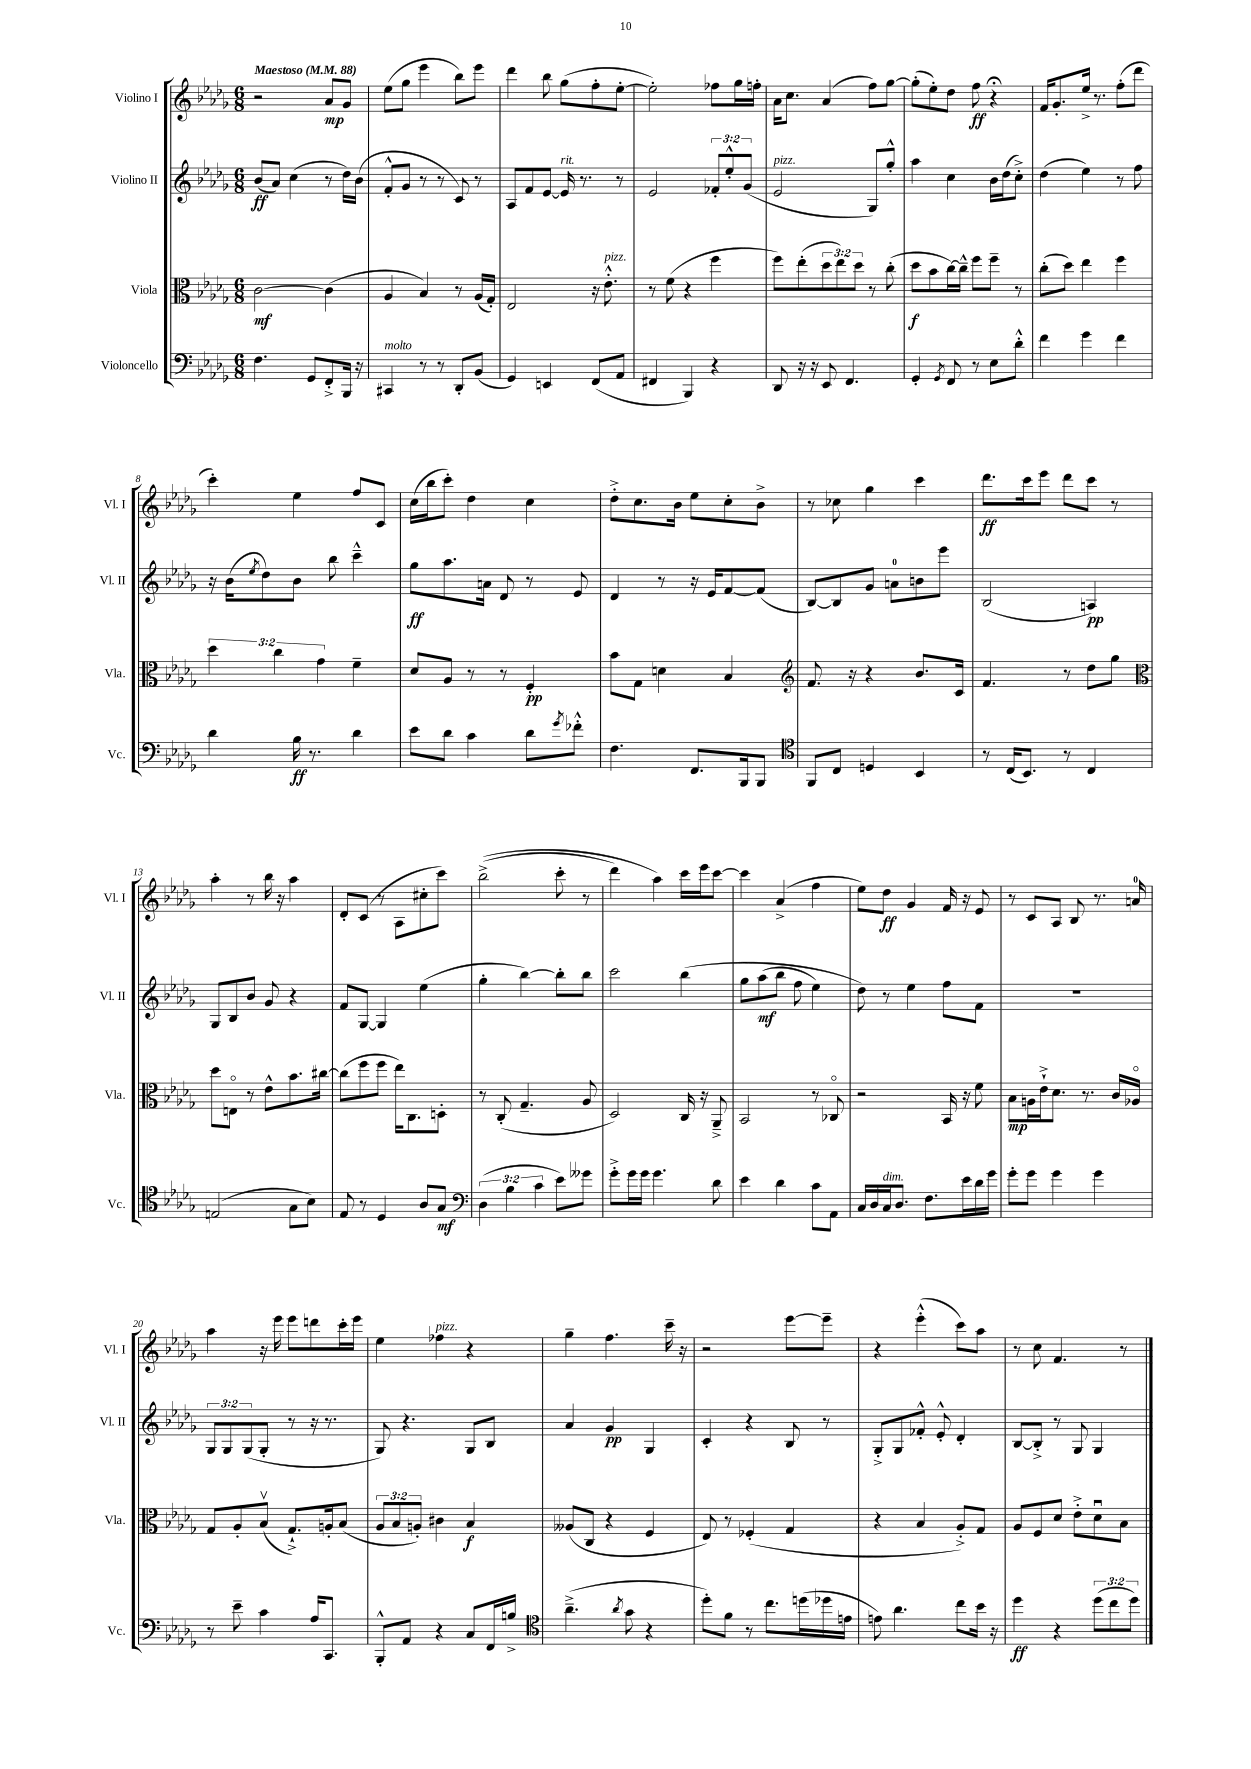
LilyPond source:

<<
\new StaffGroup <<
\new Staff = "s0" \with { instrumentName = "Violino I" shortInstrumentName = "Vl. I" } {
    \clef treble \key des \major \numericTimeSignature \time 6/8 \tempo "Maestoso" 4 = 88
    r2 aes'8\mp ges'8 |
    ees''8( ges''8 ees'''4 bes''8) ees'''8 |
    des'''4 bes''8 ges''8( f''8-. ees''8~-. |
    ees''2-.) fes''8 ges''16 f''16-. |
    aes'16 c''8. aes'4( f''8) ges''8~ |
    ges''8-.( ees''8-.) des''8 f''8\ff r4\fermata |
    f'16 ges'8.-. ees''16-> r8. f''8-.( des'''8 |
    c'''4-.) ees''4 f''8 c'8 |
    c''16( bes''16 c'''8-.) des''4 c''4 |
    des''8-.-> c''8. bes'16 ees''8 c''8-. bes'8-> |
    r8 ces''8 ges''4 c'''4 |
    des'''8.\ff c'''16 ees'''8 des'''8 c'''8 r8 |
    aes''4-. r8 bes''16 r16 aes''4 |
    des'8-. c'8( r8 aes8 cis''8-. c'''8) |
    bes''2->(\( c'''8-. r8 |
    des'''4) aes''4\) c'''16 ees'''16 c'''8~ |
    c'''4 aes'4->( f''4 |
    ees''8) des''8\ff ges'4 f'16 r16 ees'8 |
    r8 c'8 aes8 bes8 r8. a'16-0 |
    aes''4 r16 ees'''16 ees'''8 d'''8 c'''16-. ees'''16 |
    ees''4 fes''4^\markup { \italic "pizz." } r4 |
    ges''4-- f''4. c'''16-- r16 |
    r2 ees'''8~ ees'''8-- |
    r4 ees'''4-.-^( c'''8) aes''8 |
    r8 c''8 f'4. r8 \bar "|." |
}
\new Staff = "s1" \with { instrumentName = "Violino II" shortInstrumentName = "Vl. II" } {
    \clef treble \key des \major \numericTimeSignature \time 6/8 \override Staff.TupletNumber.text = #tuplet-number::calc-fraction-text
    bes'8\ff( aes'8) c''4( r8 des''16) bes'16( |
    f'8-.-^ ges'8 r8 r8 c'8) r8 |
    aes8 f'8 ees'8~ ees'16^\markup { \italic "rit." } r8. r8 |
    ees'2 \tuplet 3/2 { fes'8-. ees''8-.-^ ges'8( } |
    ees'2^\markup { \italic "pizz." } ges8) ges''8-.-^ |
    aes''4 c''4 bes'16 des''16( c''8-.->) |
    des''4( ees''4) r8 f''8 |
    r16 bes'16( \acciaccatura { ees''8 } des''8) bes'8 bes''8 c'''4---^ |
    ges''8\ff aes''8. a'16 des'8 r8 ees'8 |
    des'4 r8 r16 ees'16 f'8~ f'8( |
    bes8~) bes8 ges'8 a'8-0 b'8 ees'''8 |
    bes2( a4\pp) |
    ges8 bes8 bes'8 ges'8 r4 |
    f'8 ges8~ ges4 ees''4( |
    ges''4-. bes''4~) bes''8-. bes''8 |
    c'''2 bes''4\( |
    ges''8 aes''8\mf( bes''8 f''8 ees''4) |
    des''8\) r8 ees''4 f''8 f'8 |
    R2. |
    \tuplet 3/2 { ges8 ges8 ges8( } ges8-. r8 r16 r8. |
    ges8) r4. ges8 bes8 |
    aes'4 ges'4\pp ges4 |
    c'4-. r4 bes8 r8 |
    ges8-.-> ges8 fes'8-.-^ ees'8-.-^ des'4-. |
    bes8~ bes8-.-> r8 ges8 ges4 \bar "|." |
}
\new Staff = "s2" \with { instrumentName = "Viola" shortInstrumentName = "Vla." } {
    \clef alto \key des \major \numericTimeSignature \time 6/8 \override Staff.TupletNumber.text = #tuplet-number::calc-fraction-text
    c'2~\mf c'4( |
    aes4 bes4) r8 aes16( ges16-.) |
    ees2 r16 ees'8.-.-^^\markup { \italic "pizz." } |
    r8 f'8( r4 f''4 |
    f''8) ees''8-.( \tuplet 3/2 { des''8 ees''8) des''8 } r8 c''8-.( |
    des''8\f bes'8 c''16~) c''16---^ f''8 f''8-- r8 |
    c''8-.( des''8) ees''4 f''4 |
    \tuplet 3/2 { des''4 c''4 ges'4 } f'4-- |
    des'8 aes8 r8 r8 f4-.\pp |
    bes'8 ges8 d'4 bes4 |
    \clef treble f'8. r16 r4 bes'8. c'16 |
    f'4. r8 des''8 ges''8 |
    \clef alto des''8 e8\flageolet r8 ees'8-^ bes'8. cis''16~ |
    cis''8( f''8 f''8 ees''16) c8. d8-. |
    r8 c8-.( ges4.-- aes8 |
    des2) c16 r16 aes,8---> |
    bes,2 r8 ces8\flageolet |
    r2 bes,16 r16 f'8 |
    bes8\mp a16 ees'16-!-> des'8. r8. c'16 aes16\flageolet |
    ges8 aes8-. bes8\upbow( ges8.-!->) a16-. bes8( |
    \tuplet 3/2 { aes8 bes8 a8-.) } cis'4 bes4\f |
    aeses8( c8 r4 f4 |
    ees8) r8 fes4-.( ges4 |
    r4 bes4 aes8-.->) ges8 |
    aes8 f8 des'8 ees'8-.-> des'8\downbow bes8 \bar "|." |
}
\new Staff = "s3" \with { instrumentName = "Violoncello" shortInstrumentName = "Vc." } {
    \clef bass \key des \major \numericTimeSignature \time 6/8 \override Staff.TupletNumber.text = #tuplet-number::calc-fraction-text
    f4. ges,8 f,8-.-> bes,,16 r16 |
    cis,4^\markup { \italic "molto" } r8 r8 des,8-. bes,8( |
    ges,4) e,4 f,8( aes,8 |
    fis,4 bes,,4) r4 |
    des,8 r16 r16 ees,8 f,4. |
    ges,4-. \acciaccatura { ges,8 } f,8 r8 ees8 des'8-.-^ |
    f'4 ges'4 f'4 |
    des'4 bes16\ff r8. des'4 |
    ees'8 des'8 c'4 des'8 \acciaccatura { ges'8 } fes'8-.-^ |
    f4. f,8. bes,,16 bes,,8 |
    \clef tenor f,8 c8 d4 bes,4 |
    r8 c16( bes,8.) r8 c4 |
    e2( ges8 bes8) |
    ees8 r8 des4 aes8 ges8\mf |
    \clef bass \tuplet 3/2 { des4( bes4 c'4 } ees'8) geses'8 |
    ges'8-.-> ges'16 ges'16 ges'4. des'8 |
    ees'4 des'4 c'8 aes,8 |
    c16 des16 c16^\markup { \italic "dim." } des8. f8. ees'16 des'16 ges'16 |
    ges'8-. ges'8 ges'4 ges'4 |
    r8 ees'8-- c'4 aes16 c,8. |
    bes,,8-.-^ aes,8 r4 c8 f,16 b16-> |
    \clef tenor aes'4.--->( \acciaccatura { aes'8 } ges'8 r4 |
    des''8-.) f'8 r8 c''8. d''16( des''16 e'16 |
    e'8) aes'4. c''8 bes'16 r16 |
    des''4\ff r4 \tuplet 3/2 { des''8( c''8 des''8) } \bar "|." |
}
>>
>>
